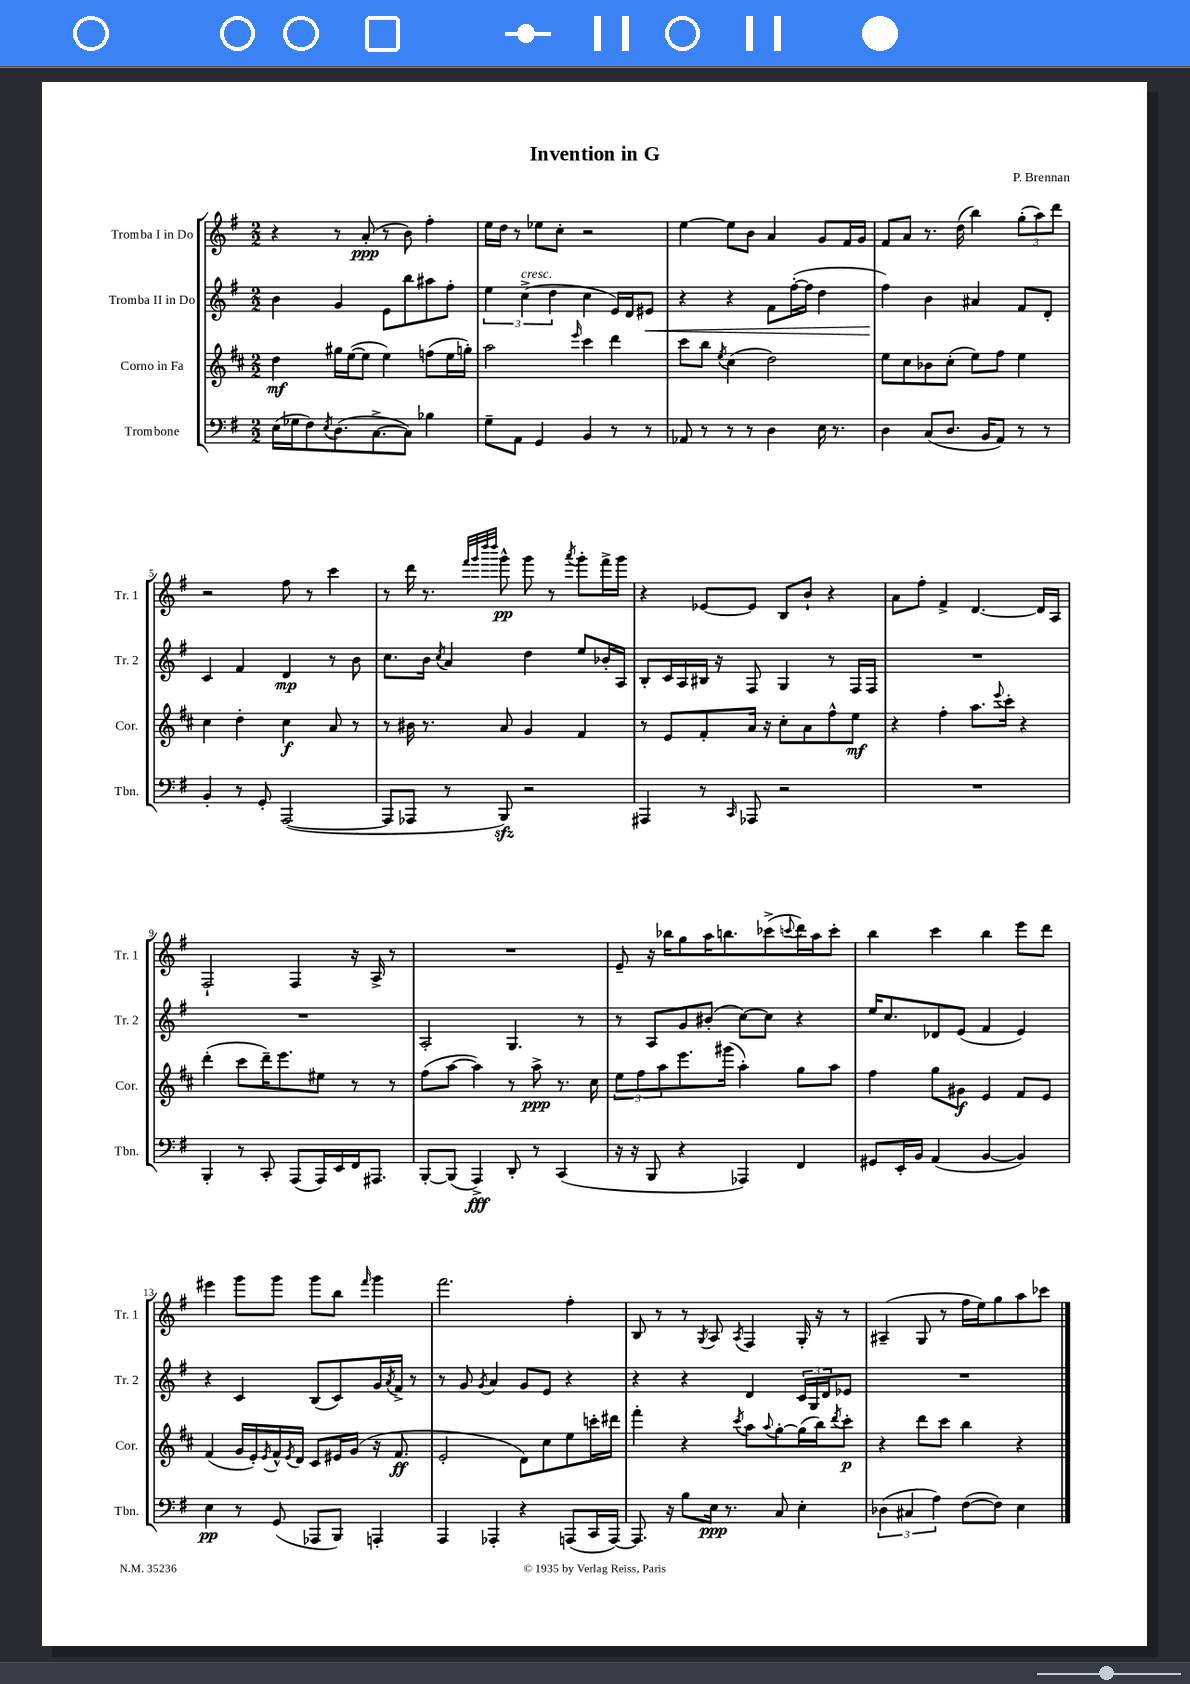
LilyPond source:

\header { title = "Invention in G" composer = "P. Brennan" }
<<
\new StaffGroup <<
\new Staff = "s0" \with { instrumentName = "Tromba I in Do" shortInstrumentName = "Tr. 1" } {
    \clef treble \key g \major \numericTimeSignature \time 2/2
    r4 r8 a'8-.\ppp( r8 b'8) fis''4-. |
    e''16 d''16 r8 ees''8 c''8-. r2 |
    e''4~ e''8 b'8 a'4 g'8 fis'16 g'16 |
    fis'8 a'8 r8. d''16( b''4) \tuplet 3/2 { g''8-.( a''8) d'''8 } |
    r2 fis''8 r8 c'''4 |
    r8 d'''16 r8. \grace { fis'''32 g'''32 d''''32 d''''32 } g'''8-^\pp g'''8 r8 \acciaccatura { a'''8 } g'''8-. fis'''16-> g'''16 |
    r4 ees'8~ ees'8 b8 b'8-! r4 |
    a'8 fis''8-. fis'4-> d'4.~ d'16 a16 |
    fis2-! fis4 r16 a16-> r8 |
    R1 |
    e'8-- r16 bes''16 g''8 a''16 b''8. ces'''8->( \appoggiatura { c'''8 } d'''16) a''16 c'''8-. |
    b''4 c'''4 b''4 e'''8 d'''8 |
    eis'''4 g'''8 g'''8 g'''8 b''8 \grace { fis'''16 } g'''4 |
    fis'''2. fis''4-. |
    b8 r8 r8 \acciaccatura { g8 } a8 \acciaccatura { a8 } fis4 g16-. r16 r8 |
    ais4--( g8 r8 fis''16 e''16) g''8 a''8 ces'''8 \bar "|." |
}
\new Staff = "s1" \with { instrumentName = "Tromba II in Do" shortInstrumentName = "Tr. 2" } {
    \clef treble \key g \major \numericTimeSignature \time 2/2
    b'4 g'4 e'8 b''8 ais''8 fis''8-. |
    \tuplet 3/2 { e''4 c''4->^\markup { \italic "cresc." }( d''4 } c''4 e'16) d'16 eis'8\< |
    r4 r4 fis'8 fis''16~-.( fis''16 d''4 |
    fis''4\!) b'4 ais'4 fis'8 d'8-. |
    c'4 fis'4 d'4\mp r8 b'8 |
    c''8. b'16 \acciaccatura { c''8 } a'4 d''4 e''8 bes'16-. a16 |
    b8-. c'16 a16 bis16 r16 fis8 g4 r8 fis16 fis16 |
    R1 |
    R1 |
    a2-. g4. r8 |
    r8 a8 g'8 bis'8-.( c''8~) c''8 r4 |
    e''16 c''8. des'8 e'8( fis'4 e'4) |
    r4 c'4 b8( c'8) g'16 \acciaccatura { a'8 } fis'16-> r8 |
    r8 g'8 \acciaccatura { g'8 } a'4 g'8 e'8 r4 |
    r4 r4 d'4 \tuplet 3/2 { c'16 g16 d'16 } ees'8 |
    R1 \bar "|." |
}
\new Staff = "s2" \with { instrumentName = "Corno in Fa" shortInstrumentName = "Cor." } {
    \clef treble \key d \major \numericTimeSignature \time 2/2
    d''4\mf gis''16 e''16~( e''8 e''4) f''8( e''16 g''16-.) |
    a''2 \grace { e'''16 } cis'''4 d'''4 |
    cis'''8 b''8 \acciaccatura { e''8 } cis''4( d''2) |
    e''8 cis''8 bes'8 cis''8-.( e''8) fis''8 e''4 |
    cis''4 d''4-. cis''4\f a'8 r8 |
    r8 bis'16 r8. a'8 g'4 fis'4 |
    r8 e'8 fis'8-. a'16 r16 cis''8-. a'8 fis''8-^ e''8\mf |
    r4 fis''4-. a''8. \appoggiatura { e'''8 } cis'''16-. r4 |
    d'''4-.( cis'''8 d'''16--) e'''8. eis''8 r8 r8 |
    fis''8( a''8~ a''4) r8 a''8->\ppp r8. cis''16 |
    \tuplet 3/2 { e''8 fis''8 a''8 } e'''8. gis'''16( a''4-.) g''8 a''8 |
    fis''4 g''8 gis'8\f e'4 fis'8 e'8 |
    fis'4( g'16 e'16-.) \acciaccatura { e'8 } fis'16-^ \acciaccatura { e'8 } d'16 cis'8 eis'16 g'16( r16 fis'8.\ff |
    e'2-. d'8) cis''8 e''8 c'''16-. dis'''16 |
    fis'''4-. r4 \acciaccatura { cis'''8 } a''8 \appoggiatura { a''8 } g''8~-. g''16( b''16) \acciaccatura { d'''8 } cis'''8-.\p |
    r4 d'''8 cis'''8 b''4 r4 \bar "|." |
}
\new Staff = "s3" \with { instrumentName = "Trombone" shortInstrumentName = "Tbn." } {
    \clef bass \key g \major \numericTimeSignature \time 2/2
    e16( ges16 fis8) \acciaccatura { e8 } d8.( c8.~-> c8) bes4 |
    g8-- a,8 g,4 b,4 r8 r8 |
    aes,8 r8 r8 r8 d4 e16 r8. |
    d4 c8( d8. b,16 a,8) r8 r8 |
    b,4-. r8 g,8-. a,,2~( |
    a,,8 aes,,8 r8 b,,8\sfz) r2 |
    ais,,4 r8 \grace { c,16 } aes,,8 r2 |
    R1 |
    b,,4-. r8 c,8-. a,,8( a,,16) e,16 fis,16 ais,,8. |
    b,,8~-. b,,8( a,,4->\fff) d,8-. r8 c,4( |
    r16 r16 b,,8 r4 aes,,4) fis,4 |
    gis,8 e,16-. b,16 a,4( b,4~ b,4) |
    e4\pp r8 g,8( aes,,8 b,,8) a,,4-. |
    a,,4 aes,,4-. r4 a,,8( c,16 a,,16~) |
    a,,8. r16 b8 e16\ppp r8. c8 e4-. |
    \tuplet 3/2 { des4( cis4 a4) } fis8~( fis8) e4 \bar "|." |
}
>>
>>
